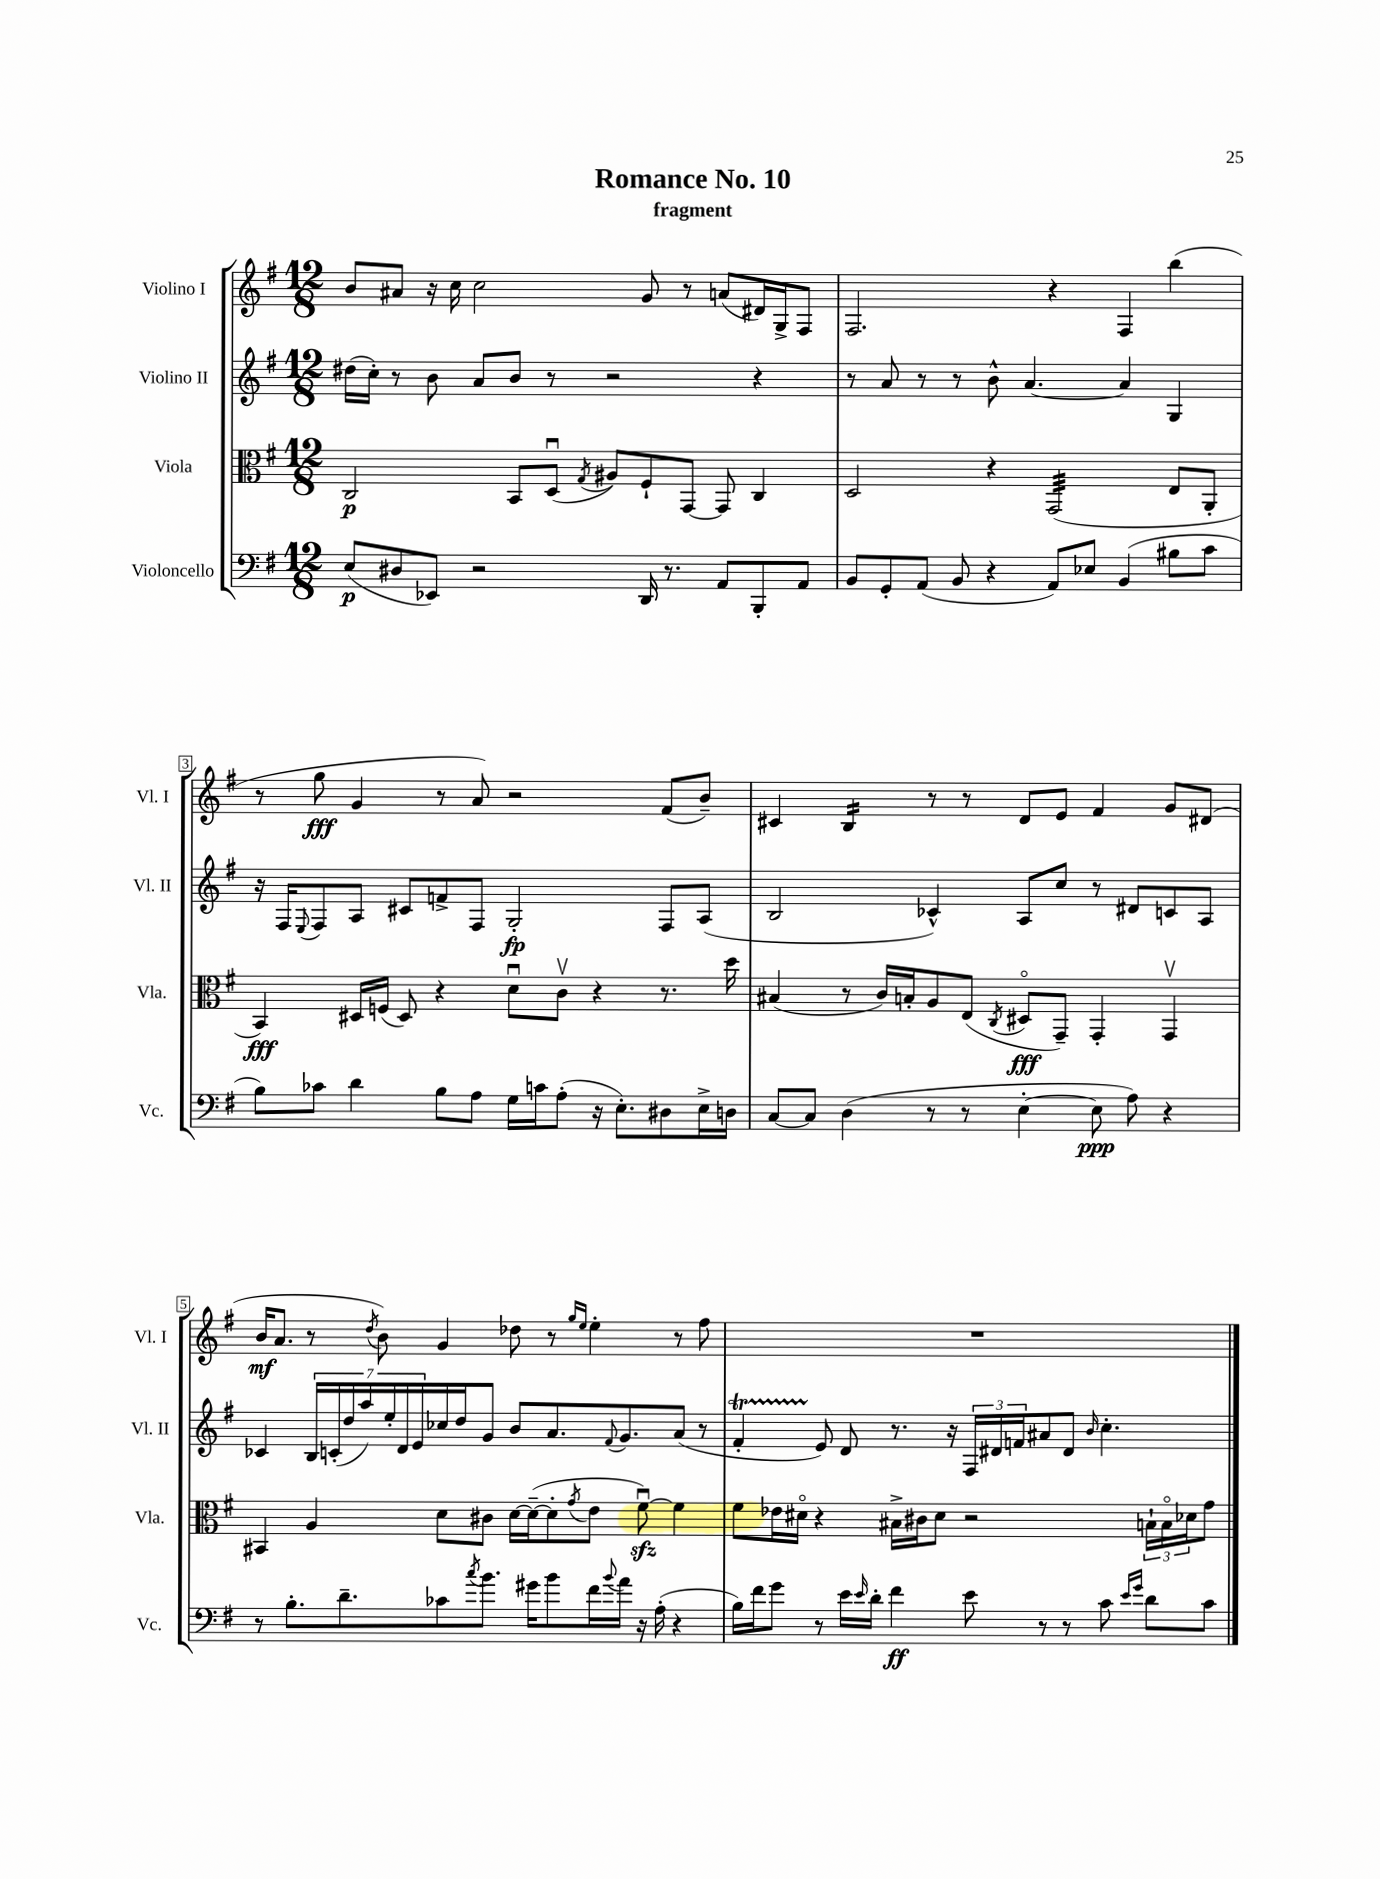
\header { title = "Romance No. 10" subtitle = "fragment" }
<<
\new StaffGroup <<
\new Staff = "s0" \with { instrumentName = "Violino I" shortInstrumentName = "Vl. I" } {
    \clef treble \key g \major \numericTimeSignature \time 12/8
    b'8 ais'8 r16 c''16 c''2 g'8 r8 a'8( dis'16) g16-> fis8 |
    fis2. r4 fis4 b''4( |
    r8 g''8\fff g'4 r8 a'8) r2 fis'8( b'8--) |
    cis'4 b4:16 r8 r8 d'8 e'8 fis'4 g'8 dis'8( |
    b'16\mf a'8. r8 \acciaccatura { d''8 } b'8) g'4 des''8 r8 \grace { g''16 e''16 } e''4-. r8 fis''8 |
    R1. \bar "|." |
}
\new Staff = "s1" \with { instrumentName = "Violino II" shortInstrumentName = "Vl. II" } {
    \clef treble \key g \major \numericTimeSignature \time 12/8
    dis''16( c''16-.) r8 b'8 a'8 b'8 r8 r2 r4 |
    r8 a'8 r8 r8 b'8-^ a'4.~ a'4 g4 |
    r16 fis16 \appoggiatura { e8 } fis8 a8 cis'8 f'8-> fis8 g2-.\fp fis8 a8( |
    b2 ces'4-^) a8 c''8 r8 dis'8 c'8 a8 |
    ces'4 \tuplet 7/4 { b16 c'16-.( d''16 a''16) e''16-. d'16 e'16 } ces''16 d''16 g'8 b'8 a'8. \appoggiatura { fis'8 } g'8. a'8( r8 |
    fis'4-.\startTrillSpan e'8\stopTrillSpan) d'8 r8. r16 \tuplet 3/2 { fis16 dis'16 f'16 } ais'8 dis'8 \grace { b'16 } c''4.-. \bar "|." |
}
\new Staff = "s2" \with { instrumentName = "Viola" shortInstrumentName = "Vla." } {
    \clef alto \key g \major \numericTimeSignature \time 12/8
    c2\p b,8 d8\downbow( \acciaccatura { g8 } ais8) fis8-! g,8~ g,8 c4 |
    d2 r4 g,2:32( e8 a,8-. |
    b,4\fff) dis16 f16( dis8) r4 d'8\downbow c'8\upbow r4 r8. d''16 |
    bis4( r8 c'16) b16-. a8 e8( \acciaccatura { c8 } dis8\flageolet\fff g,8--) g,4-. g,4\upbow |
    bis,4 a4 d'8 cis'8 d'16~ d'16~--( d'8-. \acciaccatura { g'8 } e'8 fis'8~\downbow\sfz) fis'4 |
    fis'8 ees'16 dis'16\flageolet r4 bis16-> cis'16 dis'8 r2 \tuplet 3/2 { b16-! b16\flageolet des'16 } g'8 \bar "|." |
}
\new Staff = "s3" \with { instrumentName = "Violoncello" shortInstrumentName = "Vc." } {
    \clef bass \key g \major \numericTimeSignature \time 12/8
    e8\p( dis8 ees,8) r2 d,16 r8. a,8 b,,8-. a,8 |
    b,8 g,8-. a,8( b,8 r4 a,8) ees8 b,4( bis8 c'8 |
    b8) ces'8 d'4 b8 a8 g16 c'16 a8-.( r16 e8.-.) dis8 e16-> d16 |
    c8~ c8 d4( r8 r8 e4~-. e8\ppp a8) r4 |
    r8 b8.-. d'8.-- ces'8 \acciaccatura { c''8 } b'8. gis'16 b'8 fis'16 \appoggiatura { b'8 } a'16 r16 a16-.( r4 |
    b16) fis'16 g'8 r8 e'16 \grace { e'16 } d'16-. fis'4\ff e'8 r8 r8 c'8 \grace { e'16 g'16 } d'8 c'8 \bar "|." |
}
>>
>>
\layout { \context { \Score \override BarNumber.stencil = #(make-stencil-boxer 0.1 0.3 ly:text-interface::print) } }
